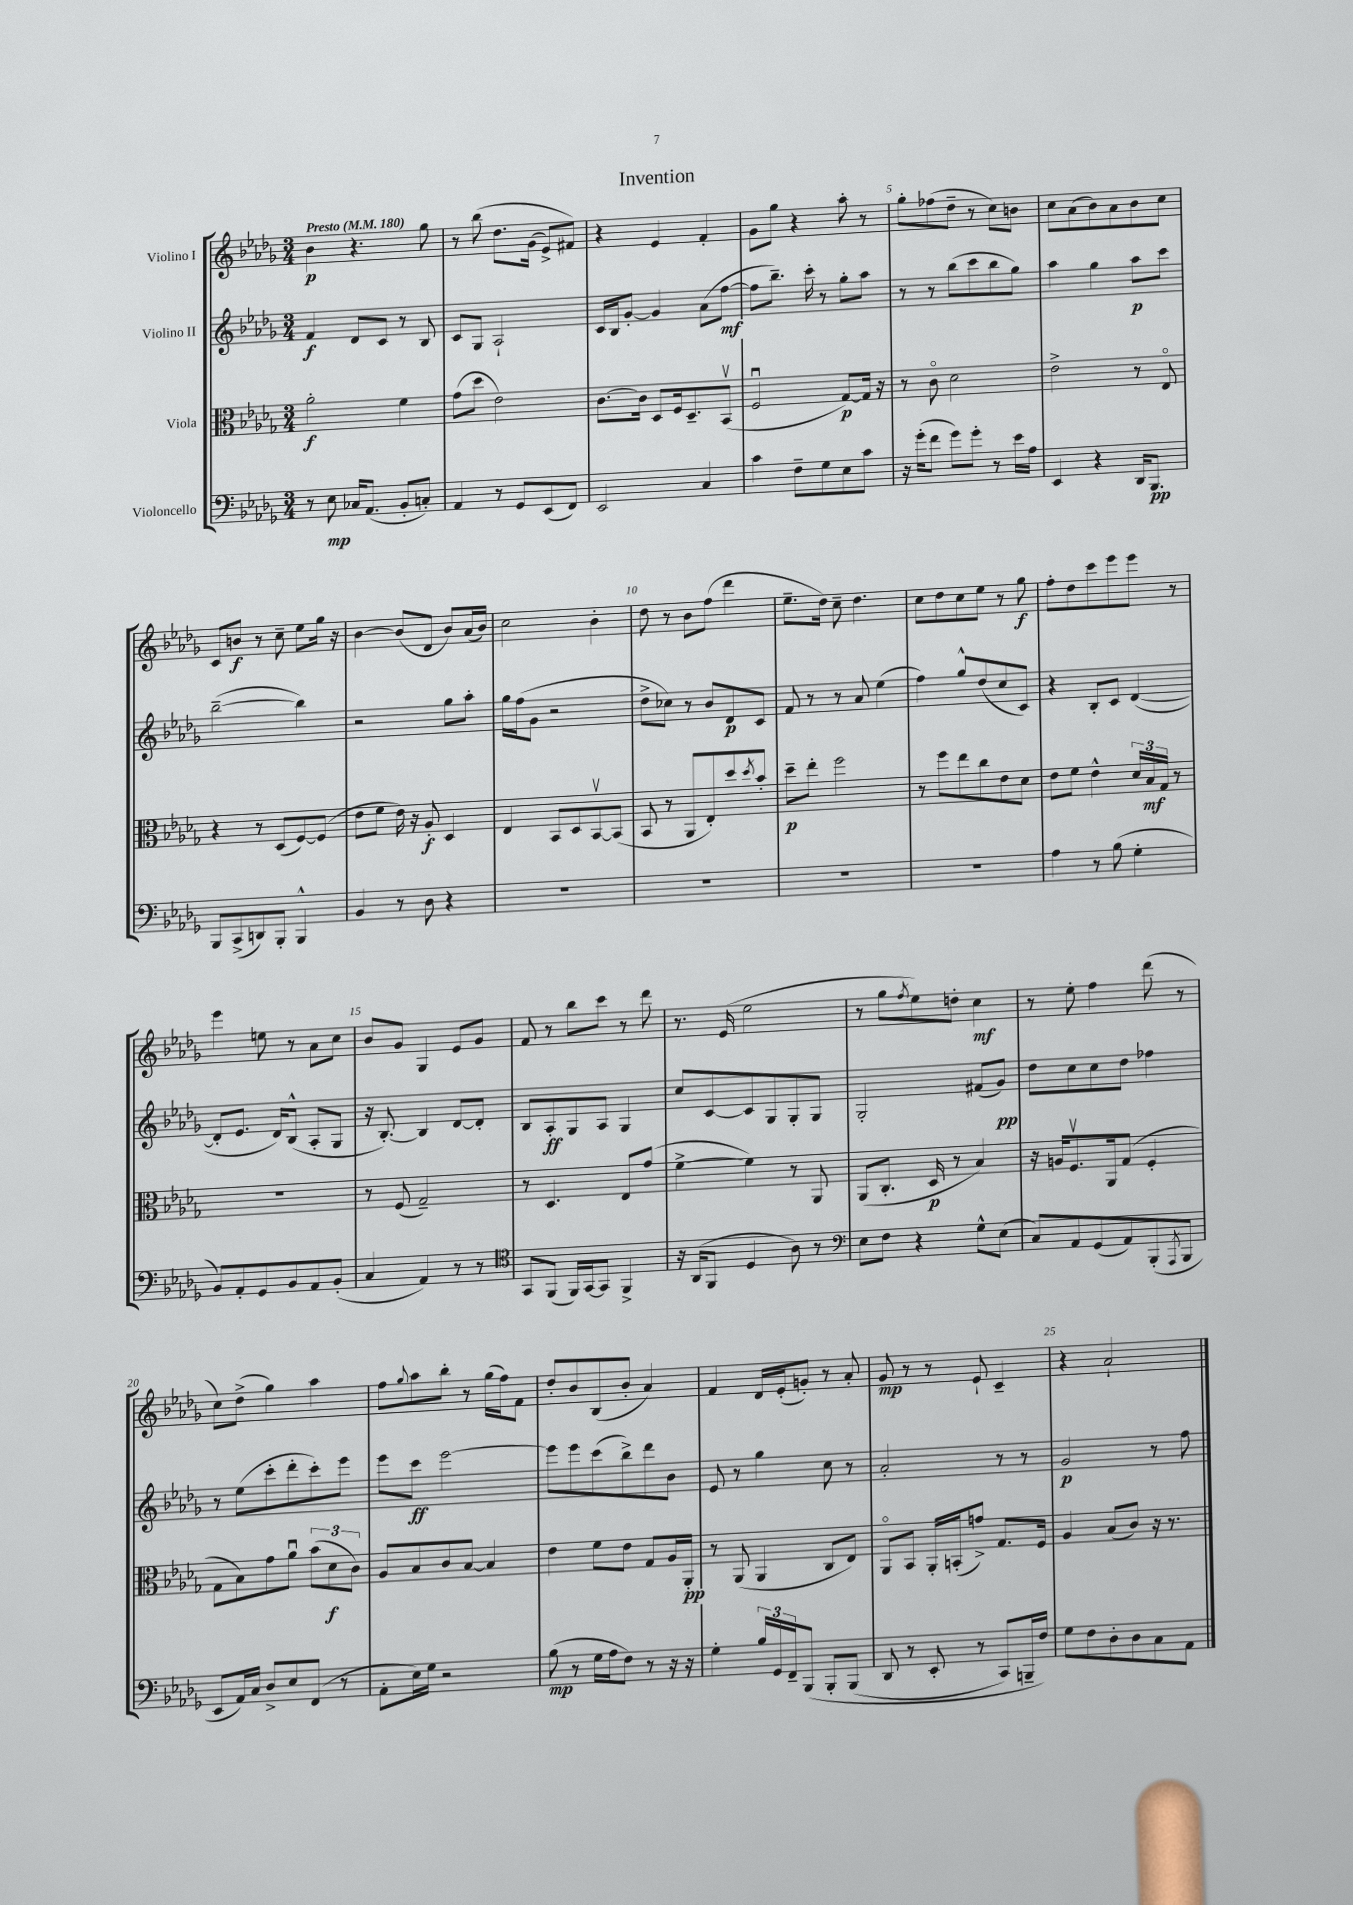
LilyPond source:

\header { title = "Invention" }
<<
\new StaffGroup <<
\new Staff = "s0" \with { instrumentName = "Violino I" } {
    \clef treble \key des \major \numericTimeSignature \time 3/4 \tempo "Presto" 4 = 180
    bes'4\p r4. ges''8 |
    r8 bes''8\( des''8. ges'16( ees'8->) fis'8\) |
    r4 ees'4 f'4-. |
    ges'8 ges''8 r4 aes''8-. r8 |
    ges''8-. fes''8( des''8-- r8 c''8) b'8 |
    c''8 aes'8( bes'8) aes'8 bes'8 c''8 |
    c'8 b'8\f r8 c''8-- ees''8 ges''16 r16 |
    bes'4~ bes'8( des'8 bes'8) aes'16( bes'16) |
    c''2 bes'4-. |
    des''8 r8 bes'8 f''8( des'''4 |
    ees''8.-- des''16) c''8-- des''4. |
    c''8 des''8 c''8 ees''8 r8 ges''8\f |
    f''8-. des''8 c'''8 ees'''8 ees'''8 r8 |
    ees'''4 e''8 r8 aes'8 c''8 |
    bes'8 ges'8 ges4 ees'8 ges'8 |
    f'8 r8 bes''8 c'''8 r8 des'''8 |
    r8. ees'16( ees''2 |
    r8 ges''8 \acciaccatura { f''8 } ees''8) d''8-. c''4\mf |
    r8 ees''8-. f''4 des'''8( r8 |
    c''8) des''8->( ges''4) aes''4 |
    f''8 \appoggiatura { ges''8 } aes''8 bes''8-. r8 ges''16( f''16) f'8 |
    des''8-. bes'8 bes8( bes'8-. aes'4) |
    f'4 des'16 ees'16-.( g'8-.) r8 aes'8-. |
    ges'8\mp r8 r8 ees'8-! c'4-- |
    r4 aes'2-! \bar "|." |
}
\new Staff = "s1" \with { instrumentName = "Violino II" } {
    \clef treble \key des \major \numericTimeSignature \time 3/4
    f'4\f des'8 c'8 r8 bes8 |
    c'8 ges8 aes2-! |
    c'16 bes16 ges'8~-. ges'4 aes'8( f''8~\mf |
    f''8 bes''8.--) c'''16-. r8 ges''8-. aes''8 |
    r8 r8 bes''8( c'''8 bes''8 ges''8) |
    aes''4 ges''4 aes''8\p c'''8 |
    bes''2~--( bes''4) |
    r2 ges''8 aes''8-. |
    ges''16 f''16( ges'8 r2 |
    des''8-> ces''8) r8 bes'8 des'8\p c'8 |
    f'8 r8 r8 aes'8 ees''4( |
    f''4) ges''8-^ des''8( c''8 c'8) |
    r4 bes8-. c'8 des'4~( |
    des'8-. ees'8. des'16) bes8-^( aes8-. ges8 |
    r16 bes8.~-.) bes4 des'8~ des'8-. |
    bes8 aes8-.\ff ges8 aes8 ges4 |
    c''8 c'8~ c'8 ges8 ges8-. ges8 |
    ges2-. fis'8( ges'8\pp) |
    des''8 c''8 c''8 des''8 fes''4 |
    r8 ees''8( c'''8-. des'''8-. c'''8-.) ees'''8 |
    ees'''8 c'''8\ff ees'''2~ |
    ees'''8 ees'''8 c'''8( bes''8->) des'''8 bes'8 |
    ees'8 r8 ges''4 c''8 r8 |
    aes'2-. r8 r8 |
    ges'2\p r8 f''8 \bar "|." |
}
\new Staff = "s2" \with { instrumentName = "Viola" } {
    \clef alto \key des \major \numericTimeSignature \time 3/4
    aes'2-.\f f'4 |
    ges'8( des''8 ees'2) |
    c'8.~ c'16 des8 f16 des8.-- bes,8\upbow( |
    f2\downbow ges8~\p) ges16 r16 |
    r8 c'8\flageolet des'2 |
    ees'2-> r8 ees8\flageolet |
    r4 r8 des8( f8~) f8( |
    ees'8 f'8 ees'16) r16 aes8-.\f des4 |
    ees4 bes,8 des8 bes,8~\upbow bes,8( |
    bes,8 r8 aes,8 ees8-.) des''8 \acciaccatura { des''8 } bes'8-. |
    des''8--\p ees''8-. f''2 |
    r8 f''8 ees''8 c''8 ees'8 des'8 |
    ees'8 f'8 ees'4-^ \tuplet 3/2 { des'16 bes16\mf ges16 } r8 |
    R2. |
    r8 f8( ges2--) |
    r8 des4. ees8 ges'8( |
    f'4~-> f'4) r8 aes,8 |
    aes,8( c8.-. des16\p r8 bes4) |
    r16 a16 f8.\upbow aes,16 ges8( f4-. |
    ges8 bes8) ges'8 aes'8\downbow \tuplet 3/2 { bes'8( des'8\f c'8) } |
    aes8 bes8 c'8 bes8~ bes4 |
    ees'4 f'8 ees'8 ges8 aes16 aes,16-.\pp |
    r8 aes,8( aes,4 c8 ees8) |
    aes,8\flageolet bes,8 aes,16-. b,16-.( g'8->) ges8. f16 |
    aes4 bes8( c'8) r16 r8. \bar "|." |
}
\new Staff = "s3" \with { instrumentName = "Violoncello" } {
    \clef bass \key des \major \numericTimeSignature \time 3/4
    r8 ees8\mp ces16 aes,8.( bes,8-. c8-.) |
    aes,4 r8 ges,8 ees,8( f,8) |
    ees,2 c4 |
    c'4 f8-- ges8 ees8 c'8 |
    r16 ges'16-.( f'8 ges'8) ges'8-. r8 ees'16 aes16 |
    ees,4 r4 des,16 bes,,8.\pp |
    bes,,8 c,8->( d,8) bes,,8-. bes,,4-^ |
    bes,4 r8 des8 r4 |
    R2. |
    R2. |
    R2. |
    R2. |
    aes4 r8 bes8( ges4-. |
    bes,8) aes,8-. ges,8 bes,8 aes,8 bes,8-.( |
    c4 aes,4) r8 r8 |
    \clef tenor ges,8 f,8( f,16) ges,16~ ges,8 f,4-> |
    r16 aes,16( f,8 des4 aes8) r8 |
    \clef bass ees8 f8 r4 ges8-^ ees8( |
    c8) aes,8 ges,8( aes,8) bes,,8-.( \acciaccatura { aes,,8 } bes,,8 |
    ees,8 aes,16) c16 des8-> ees8 f,8( r8 |
    aes,8-. ees16) ges16 r2 |
    bes8\mp( r8 ges16 aes16 f8) r8 r16 r16 |
    ges4-. \tuplet 3/2 { bes16 ges,16 f,16-- } bes,,8\( bes,,8-. bes,,8( |
    des,8 r8 ees,8-. r8 c,8) b,,16-- f16\) |
    ges8 f8 des8-. des8 c8 aes,8 \bar "|." |
}
>>
>>
\layout { \context { \Score \override BarNumber.break-visibility = ##(#f #t #t) barNumberVisibility = #(every-nth-bar-number-visible 5) } }
